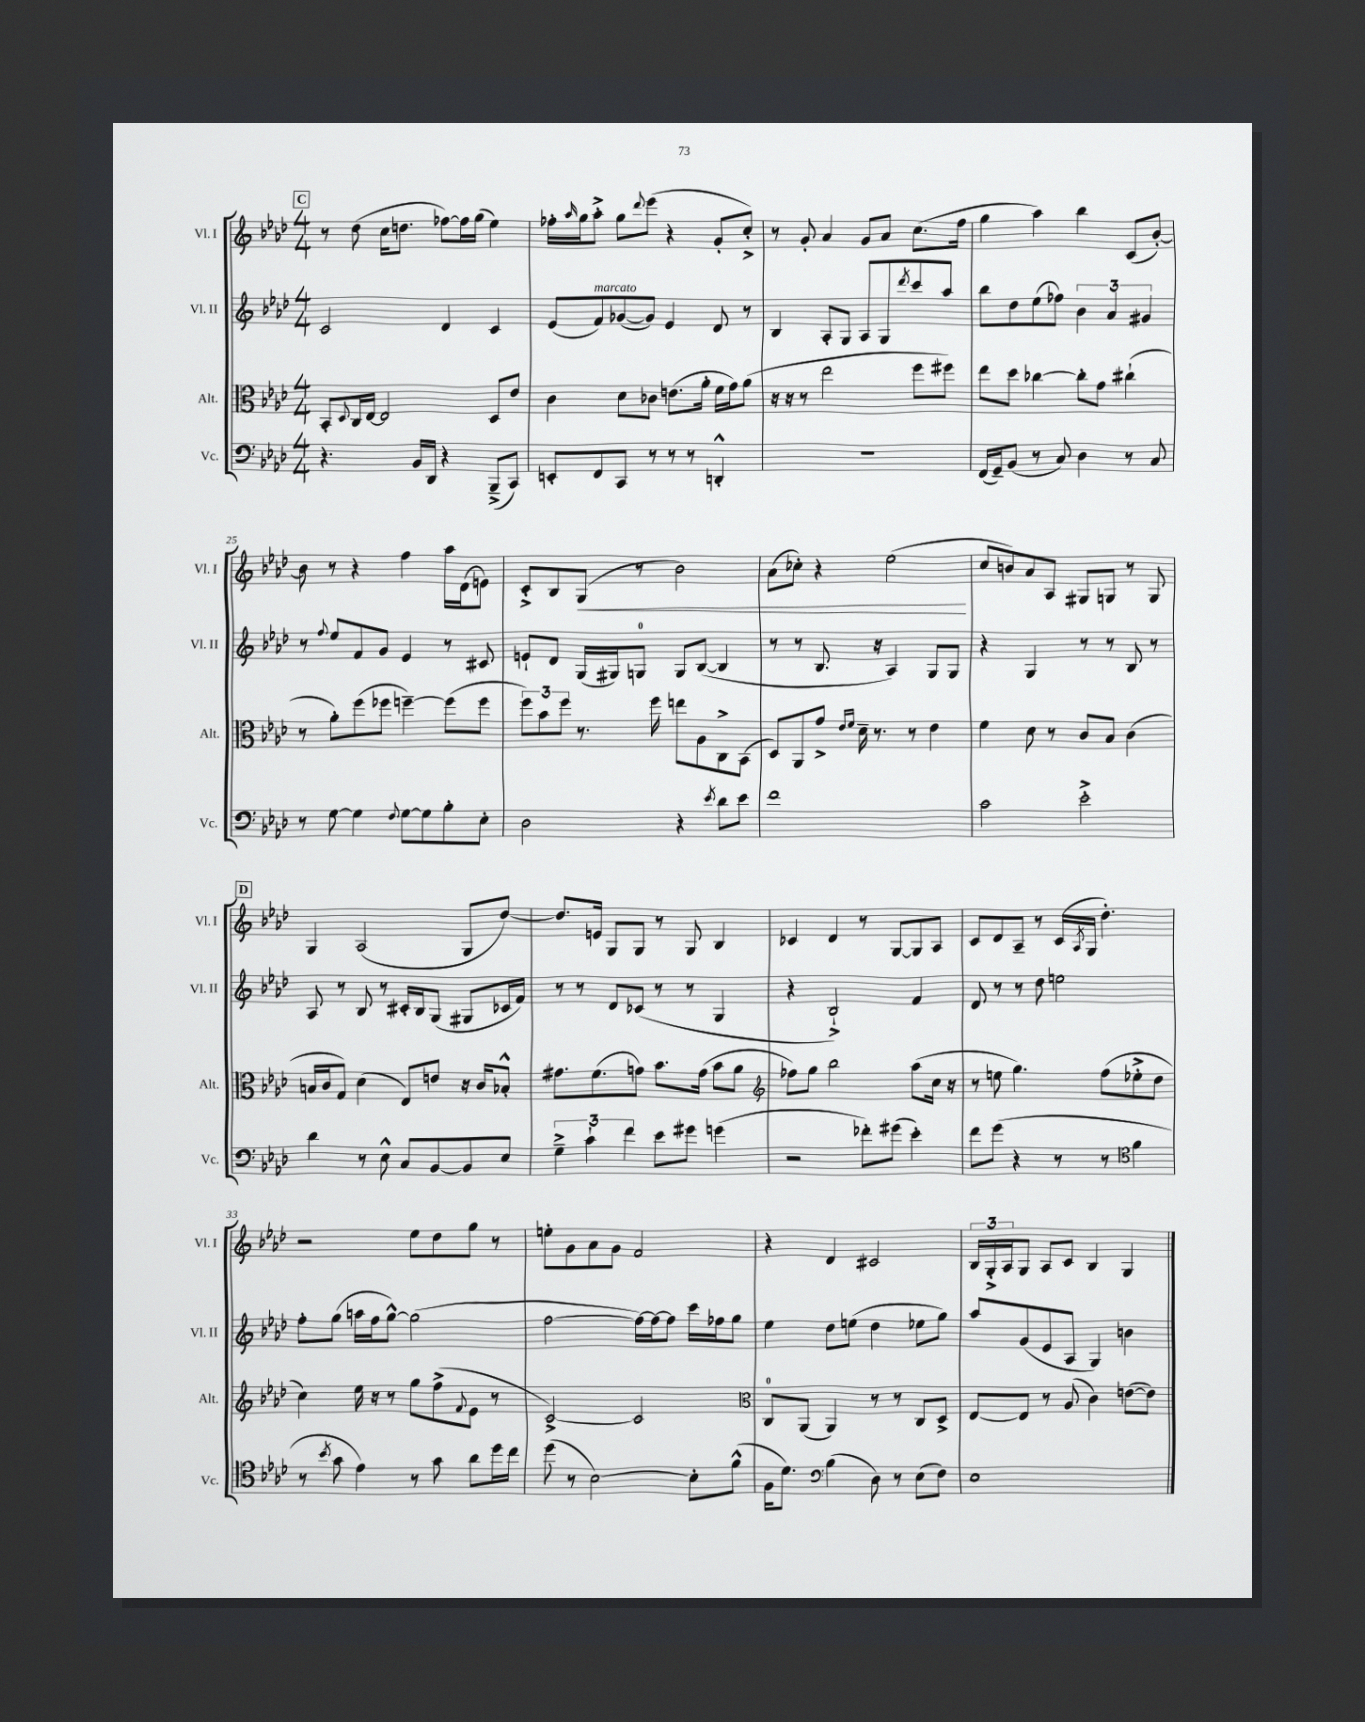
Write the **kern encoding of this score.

**kern	**kern	**kern	**kern
*staff4	*staff3	*staff2	*staff1
*clefF4	*clefC3	*clefG2	*clefG2
*k[b-e-a-d-]	*k[b-e-a-d-]	*k[b-e-a-d-]	*k[b-e-a-d-]
*M4/4	*M4/4	*M4/4	*M4/4
4.r	8BB-'	2c	8r
.	8qqD-	.	.
.	16C	.	(8dd-
.	[16E-	.	.
.	2E-]	.	16cc
.	.	.	8.dd
16BB-	.	.	.
16DD-	.	.	.
4r	.	4d-	[8ff-)
.	.	.	16ff-]
.	.	.	(16gg
(8BBB-~^	8D-	4c	4ee-)
8CC)	8e-	.	.
=	=	=	=
8EE'	4c	(8e-	16ff-'
.	.	.	16qqaa-
.	.	.	16gg
8FF	.	8f)	8aa-'^
8CC	8d-	([8g-	8gg
.	.	.	8qqddd-
8r	8c-	8g-])	(8eee-
8r	(8.e	4e-	4r
8r	.	.	.
.	16a-'	.	.
4DD'^^	16f	8d-	8g'
.	16g)	.	.
.	(8a-	8r	8cc'^)
=	=	=	=
1r	16r	4B-	8r
.	16r	.	.
.	8r	.	8g'
.	2ee-	8A-'	4a-
.	.	8G	.
.	.	8A-	8g
.	.	8G	8a-
.	.	8qddd-	.
.	8ff	8ccc	(8.cc
.	8ff#)	8aa-	.
.	.	.	16ff
=	=	=	=
(16FF	8ee-	8bb-	4gg
16GG~)	.	.	.
(8BB-	8dd-	8dd-	.
8r	[4cc-	(8ee-	4aa-)
8C)	.	8ff-)	.
4D-	8cc-']	6b-	4bb-
.	8g	.	.
.	.	6a-	.
8r	(4cc#`	.	(8c
.	.	6g#	.
8C	.	.	[8b-')
=	=	=	=
8r	8r	8r	8b-]
.	.	8qqff	.
[8G	8a-')	8ee-	8r
4G]	(8ff	8f	4r
.	8ff-	8g	.
8qqF	.	.	.
[8G	[4ff~)	4e-	4ff
8G]	.	.	.
8B-'	(8ff]	8r	16aa-
.	.	.	(16d-
8E-'	8ff	8c#	8e)
=	=	=	=
2D-	12ff)	8e`	8c'^
.	12b-	.	.
.	.	8d-	8B-
.	12ff	.	.
.	8.r	(16G	(8G
.	.	16G#)	.
.	.	8G	8r
.	16ff	.	.
4r	8ee	8G	2b-)
.	8A-	([8B-	.
8qe-	.	.	.
8d-	8C^	4B-]	.
8e-	(8BB-	.	.
=	=	=	=
1f	8D-)	8r	(8a-
.	8AA-	8r	8cc-')
.	8g^	8.B-	4r
.	16qqe-	.	.
.	16qqf	.	.
.	16d-~	.	.
.	8.r	16r	.
.	.	4A-)	(2ee-
.	8r	.	.
.	4e-	8G	.
.	.	8G	.
=	=	=	=
2c	4f	4r	8cc
.	.	.	8b)
.	8d-	4G	8a-
.	8r	.	8A-
2e-'^	8c	8r	8G#
.	8B-	8r	8G
.	(4c	8B-	8r
.	.	8r	8G
=	=	=	=
4d-	16B	8A-	4G
.	16c	.	.
.	8G)	8r	.
8r	(4d-	8B-	(2A-
8E-^^	.	8r	.
8C	8E-)	16c#'	.
.	.	16B-	.
[8BB-	8e	(8G	.
8BB-]	16r	8G#	8G
.	16c	.	.
8E-	8B-'^^	16c-	[8dd-)
.	.	16f)	.
=	=	=	=
6G~^	8.g#	8r	8.dd-]
.	.	8r	.
6c`	.	.	.
.	(8.f	.	16e
.	.	8d-	8G
6f	.	.	.
.	8g)	(8c-	8G
8e-	8.b-	8r	8r
8g#	.	8r	8G
.	(16g	.	.
(4g	8b-	4G	4B-
.	8a-	.	.
=	=	=	=
*	*clefG2	*	*
2r	8ff-)	4r	4c-
.	8gg	.	.
.	2bb-	2B-`^)	4d-
8f-')	.	.	8r
(8g#	.	.	[8G
4e-')	(8aa-	4f	8G]
.	16cc	.	8A-
.	16r	.	.
=	=	=	=
8f	8r	8d-	8c
(8g	8ee	8r	8d-
4r	4.gg)	8r	8A-~
.	.	8dd-	8r
8r	.	2ee	(16c
.	.	.	8qA-
.	.	.	16G
8r	(8ff	.	4.dd-')
*clefC4	*	*	*
4f	8ee-'^	.	.
.	8dd-	.	.
=	=	=	=
8r	4cc)	8ff'	2r
8qb-	.	.	.
8g	.	(8gg	.
4e-)	16ee-	16aa	.
.	16r	16ff	.
.	8r	[8gg^^)	.
8r	8gg	(2gg]	8ee-
8g	(8ff^	.	8dd-
.	8qqf	.	.
8a-	8e-	.	8gg
16dd-	8r	.	8r
16cc	.	.	.
=	=	=	=
(8dd-	[2c^)	[2ff	8ee'
8r	.	.	8g
[2B-)	.	.	8a-
.	.	.	8g
.	2c]	16ff_)	2f
.	.	16ff_	.
.	.	8ff]	.
8B-']	.	16ccc	.
.	.	16ff-	.
(8f^^	.	8gg	.
=	=	=	=
*	*clefC3	*	*
16F	8C	4ee-	4r
8.d-)	.	.	.
.	(8AA-	.	.
*clefF4	*	*	*
(4B-	4AA-)	8dd-	4d-
.	.	(8ee	.
8D-)	8r	4dd-	2c#
8r	8r	.	.
(8E-	8C	8ee-	.
8F)	8D-^	8gg)	.
=	=	=	=
1E-	[8E-	8aa-	24B-
.	.	.	24G'^
.	.	.	24A-
.	8E-]	(8g	8G
.	8r	8e-	8A-
.	(8A-	8A-	8c
.	4c)	4G)	4B-
.	([8e	4b	4G
.	8e])	.	.
==	==	==	==
*-	*-	*-	*-
